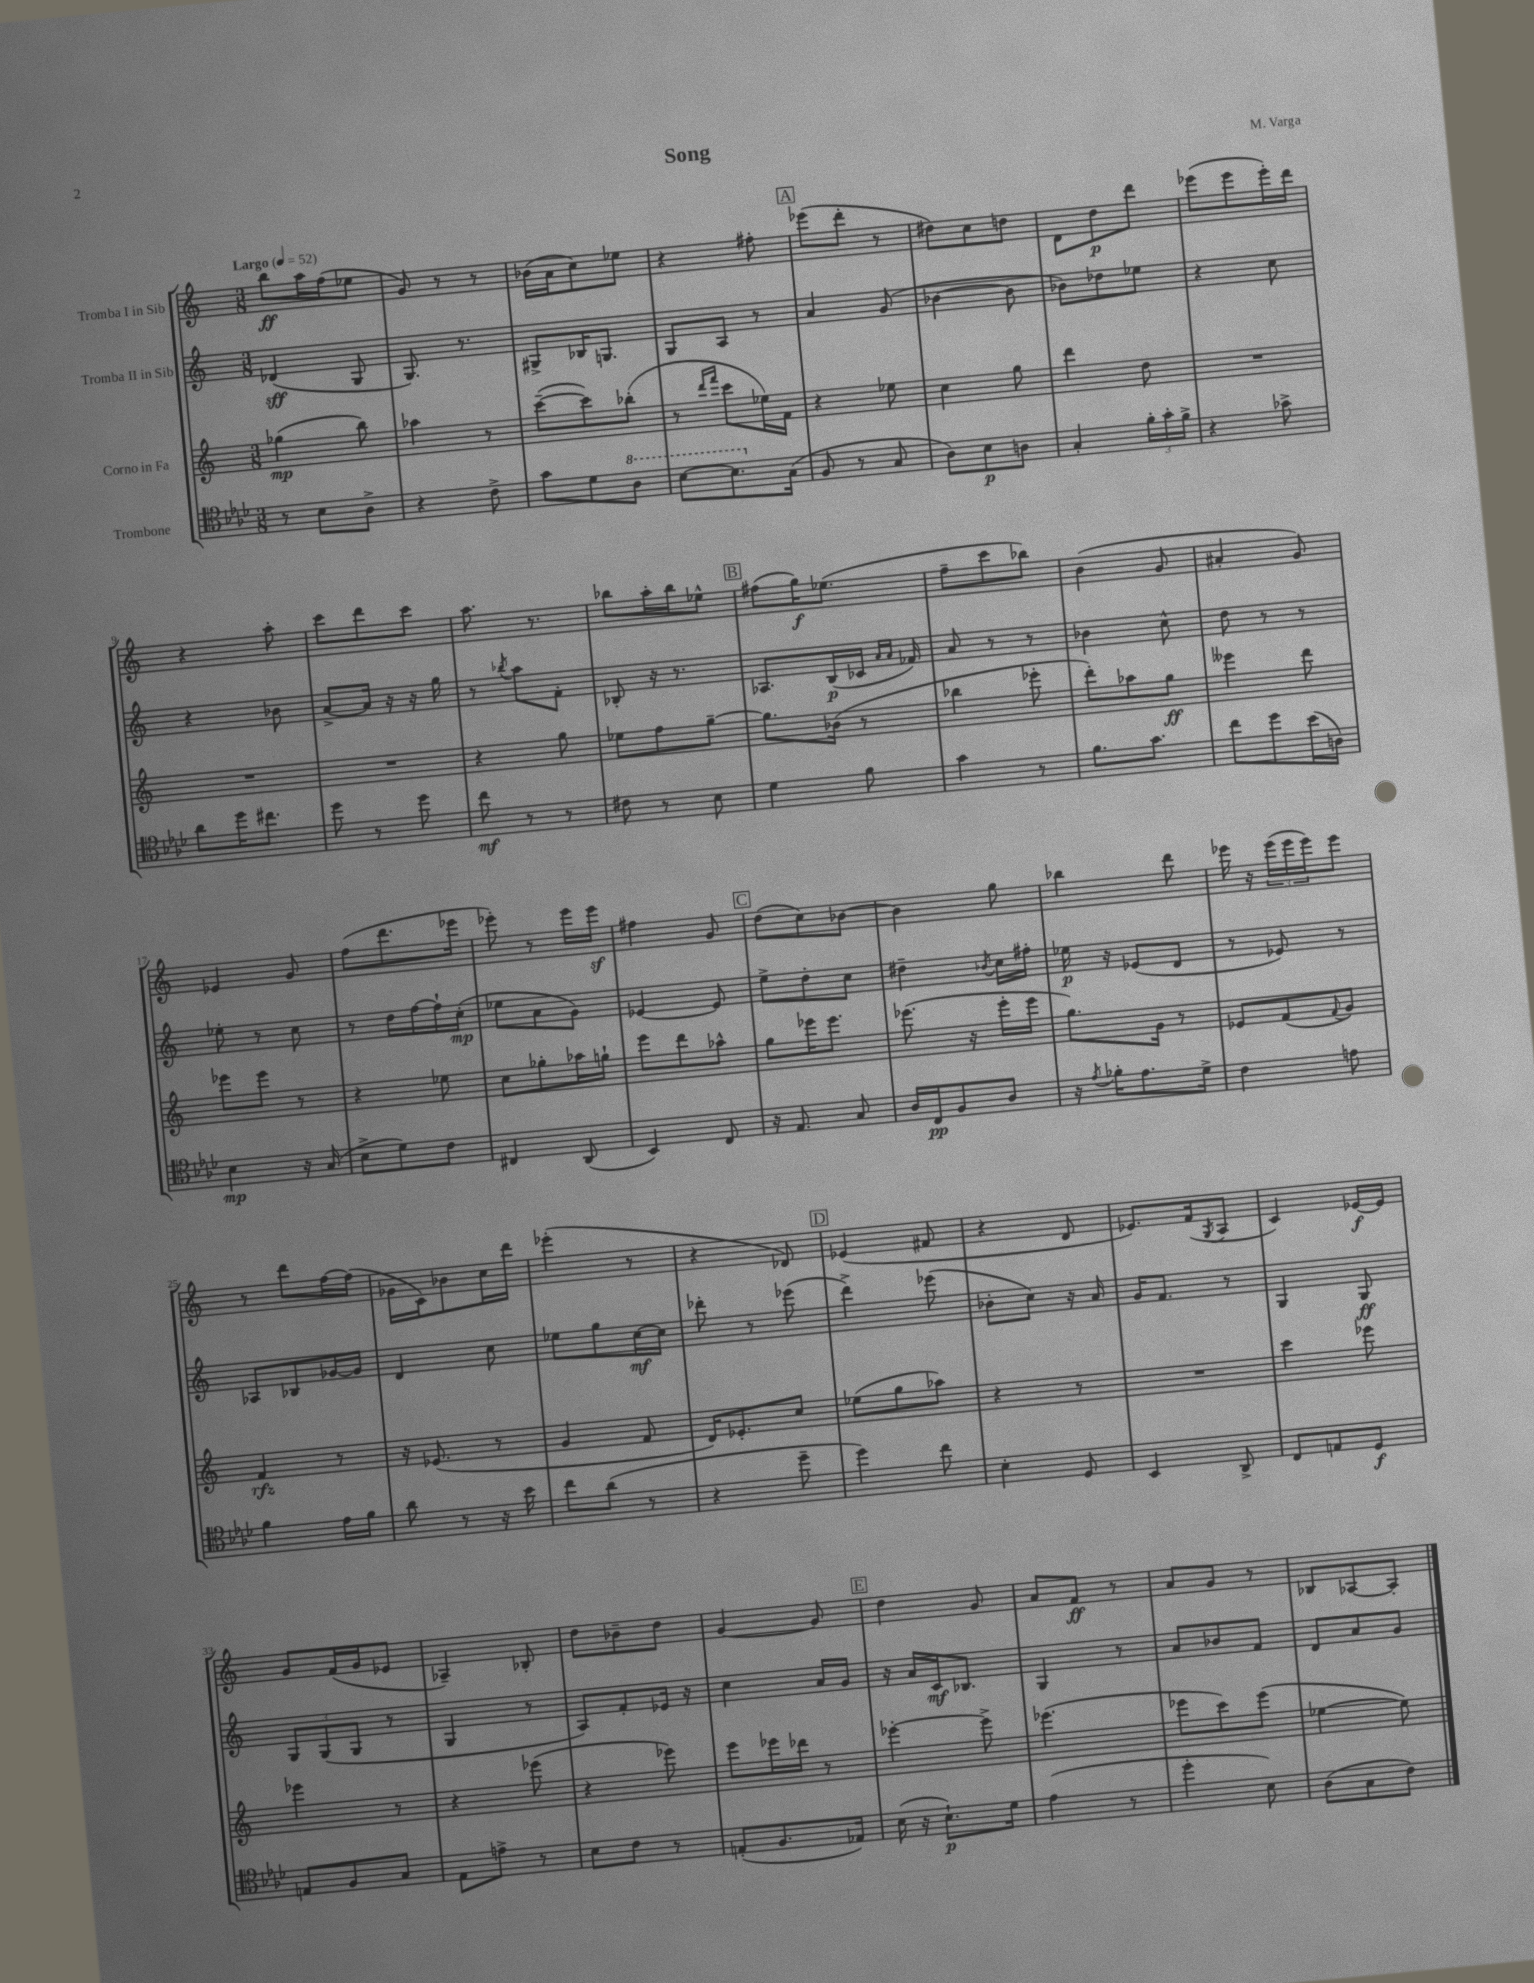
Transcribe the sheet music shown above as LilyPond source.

\header { title = "Song" composer = "M. Varga" }
<<
\new StaffGroup <<
\new Staff = "s0" \with { instrumentName = "Tromba I in Sib" } {
    \clef treble \key c \major \numericTimeSignature \time 3/8 \tempo "Largo" 4 = 52
    b''8\ff a''16 f''16( ees''8 |
    g'8) r8 r8 |
    bes'16( a'16 c''8) ees''8 |
    r4 fis''8-. |
    \mark \markup { \box "A" } ees'''8( d'''8-. r8 |
    dis''8) c''8 d''8 |
    d'8 d''8\p d'''8 |
    ees'''8( ees'''8 ees'''16-.) d'''16 |
    r4 a''8-. |
    c'''8 d'''8 c'''8 |
    a''8. r8. |
    bes''8 a''16-. bes''16 ees''8-^ |
    \mark \markup { \box "B" } fis''8( g''16\f) ees''8.( |
    f''8-- c'''8 bes''8) |
    b'4( g'8 |
    ais'4-. g'8) |
    ees'4 g'8 |
    f''8( d'''8. ees'''16 |
    ees'''8-.) r8 ees'''16 ees'''16\sf |
    fis''4 g'8 |
    \mark \markup { \box "C" } d''8( c''8) bes'8~ |
    bes'4 g''8 |
    bes''4 d'''8 |
    ees'''16 r16 \tuplet 3/2 { ees'''16( ees'''16 ees'''16) } ees'''8 |
    r8 d'''8 f''16~ f''16( |
    ges'16 c'16) bes'8 c''16 d'''16 |
    ees'''4-.( r8 |
    r4 des'8) |
    \mark \markup { \box "D" } ees'4( fis'8 |
    r4 d'8 |
    ees'8.) f'16( \acciaccatura { g8 } a8 |
    c'4) ees'16~\f ees'16 |
    g'8 f'16( g'16 ees'8 |
    aes4--) bes8-. |
    d''8 bes'8-- d''8 |
    g'4~ g'8 |
    \mark \markup { \box "E" } d''4 g'8 |
    a'8 f'8\ff r8 |
    a'8 g'8 r8 |
    bes8 aes8~ aes8-. \bar "|." |
}
\new Staff = "s1" \with { instrumentName = "Tromba II in Sib" } {
    \clef treble \key c \major \numericTimeSignature \time 3/8
    des'4\sff( g8 |
    g8.) r8. |
    gis8-> bes16 g8. |
    g8 a8 r8 |
    \mark \markup { \box "A" } a'4 g'8( |
    bes'4~ bes'8 |
    bes'8) des''8 ees''8 |
    r4 c''8 |
    r4 bes'8 |
    a'8~-> a'16 r16 r16 g''16 |
    r8 \acciaccatura { bes''8 } a''8 f'8-. |
    bes8-. r16 r8. |
    \mark \markup { \box "B" } aes8. b16\p( ces'16 \grace { a'16 a'16 } fes'16) |
    a'8 r8 r8 |
    bes'4 c''8-^ |
    d''8 r8 r8 |
    ees''8-. r8 c''8 |
    r8 d''16 f''16~ f''16-! c''16-.\mp( |
    ees''8 a'8 g'8) |
    ees'4~ ees'8 |
    \mark \markup { \box "C" } e''8-> d''8-. c''8 |
    dis''4-- \acciaccatura { bes'8 } c''16 fis''16-. |
    ees''16\p r16 ees'8( d'8 |
    r8 ees'8) r8 |
    aes8 bes8 ges'16~ ges'16 |
    d'4 c''8 |
    ees''8 g''8 c''16~\mf c''16 |
    des'''8-. r8 ees'''8( |
    \mark \markup { \box "D" } d'''4->) ees'''8( |
    bes'8-. c''8) r16 a'16 |
    g'16 f'8. r8 |
    g4 g8\ff |
    \tuplet 3/2 { g8 g8( g8 } r8 |
    g4 r8 |
    a8) f'8-. ees'16 r16 |
    c''4 a'16 g'16 |
    \mark \markup { \box "E" } r16 a'16 c'16\mf bes8. |
    g4 r8 |
    a'8 bes'8 f'8 |
    d'8 a'8 g'8 \bar "|." |
}
\new Staff = "s2" \with { instrumentName = "Corno in Fa" } {
    \clef treble \key c \major \numericTimeSignature \time 3/8
    ges''4\mp( b''8) |
    aes''4 r8 |
    c'''8~--( c'''8) bes''8-.( |
    r8 \grace { d'''16 f'''16 } c'''8 ees''16) f'16 |
    \mark \markup { \box "A" } r4 ees''8 |
    c''4 g''8 |
    d'''4 d''8 |
    R4. |
    R4. |
    R4. |
    r4 g''8 |
    ees''8 f''8 g''8~-- |
    \mark \markup { \box "B" } g''8. bes'16( r8 |
    bes''4 ees'''8-. |
    d'''8-.) aes''8 g''8\ff |
    eeses'''4 d'''8 |
    ees'''8 ees'''8 r8 |
    r4 ees''8 |
    c''8 ges''8-. aes''16 g''16-! |
    e'''8 d'''8 aes''8-^ |
    \mark \markup { \box "C" } g''8 ees'''16 ees'''8. |
    ees'''8.( r16 ees'''16-. ees'''16 |
    g''8.) g'16 r8 |
    ees'8 f'8( \appoggiatura { f'8 } g'8) |
    f'4\rfz r8 |
    r16 ees'8.( r8 |
    g'4 f'8 |
    d'16) ees'8.-. c''8 |
    \mark \markup { \box "D" } ees''8( g''8 aes''8) |
    r4 r8 |
    R4. |
    c'''4 ees'''8 |
    ees'''4 r8 |
    r4 ees'''8( |
    r4 ees'''8) |
    e'''8 ees'''16 des'''16 r8 |
    \mark \markup { \box "E" } ees'''4~-. ees'''8-> |
    ees'''4.( |
    ees'''8 c'''8) ees'''8( |
    ees''4~ ees''8) \bar "|." |
}
\new Staff = "s3" \with { instrumentName = "Trombone" } {
    \clef tenor \key aes \major \numericTimeSignature \time 3/8
    r8 bes8 aes8-> |
    r4 c'8-> |
    g'8 des'8 \ottava #1 aes'8 |
    bes'8~ bes'8. \ottava #0 g16( |
    \mark \markup { \box "A" } f8 r8 g8 |
    aes8) bes8\p a8 |
    g4-. \tuplet 3/2 { f'16-. g'16-. f'16-> } |
    r4 ges'8-> |
    aes'8 des''16 cis''8. |
    des''8 r8 des''8 |
    c''8\mf r8 r8 |
    cis'8 r8 bes8 |
    \mark \markup { \box "B" } des'4 f'8 |
    g'4 r8 |
    f'8. g'8. |
    c''8 des''8 bes'16( a16) |
    bes4\mp r16 g16( |
    bes8-> des'8) c'8 |
    cis4 aes,8( |
    bes,4) c8 |
    \mark \markup { \box "C" } r16 ees8. g8 |
    aes16 c16\pp f8 aes8 |
    r16 \acciaccatura { ees'8 } fes'16-. ees'8. des'16-> |
    c'4 e'8 |
    f'4 ees'16 f'16 |
    aes'8 r8 r16 bes'16 |
    c''8 aes'8( r8 |
    r4 des''8-- |
    \mark \markup { \box "D" } des''4) c''8 |
    bes4-. des8 |
    bes,4 aes,8-> |
    c8 e8 des8\f |
    e8 f8 g8 |
    ees8 e'8-> r8 |
    bes8 c'8 r8 |
    e8-.( f8. ees16) |
    \mark \markup { \box "E" } bes16( r16 bes8.-!\p) des'16 |
    ees'4( r8 |
    des''4-. bes8) |
    aes8( g8 c'8) \bar "|." |
}
>>
>>
